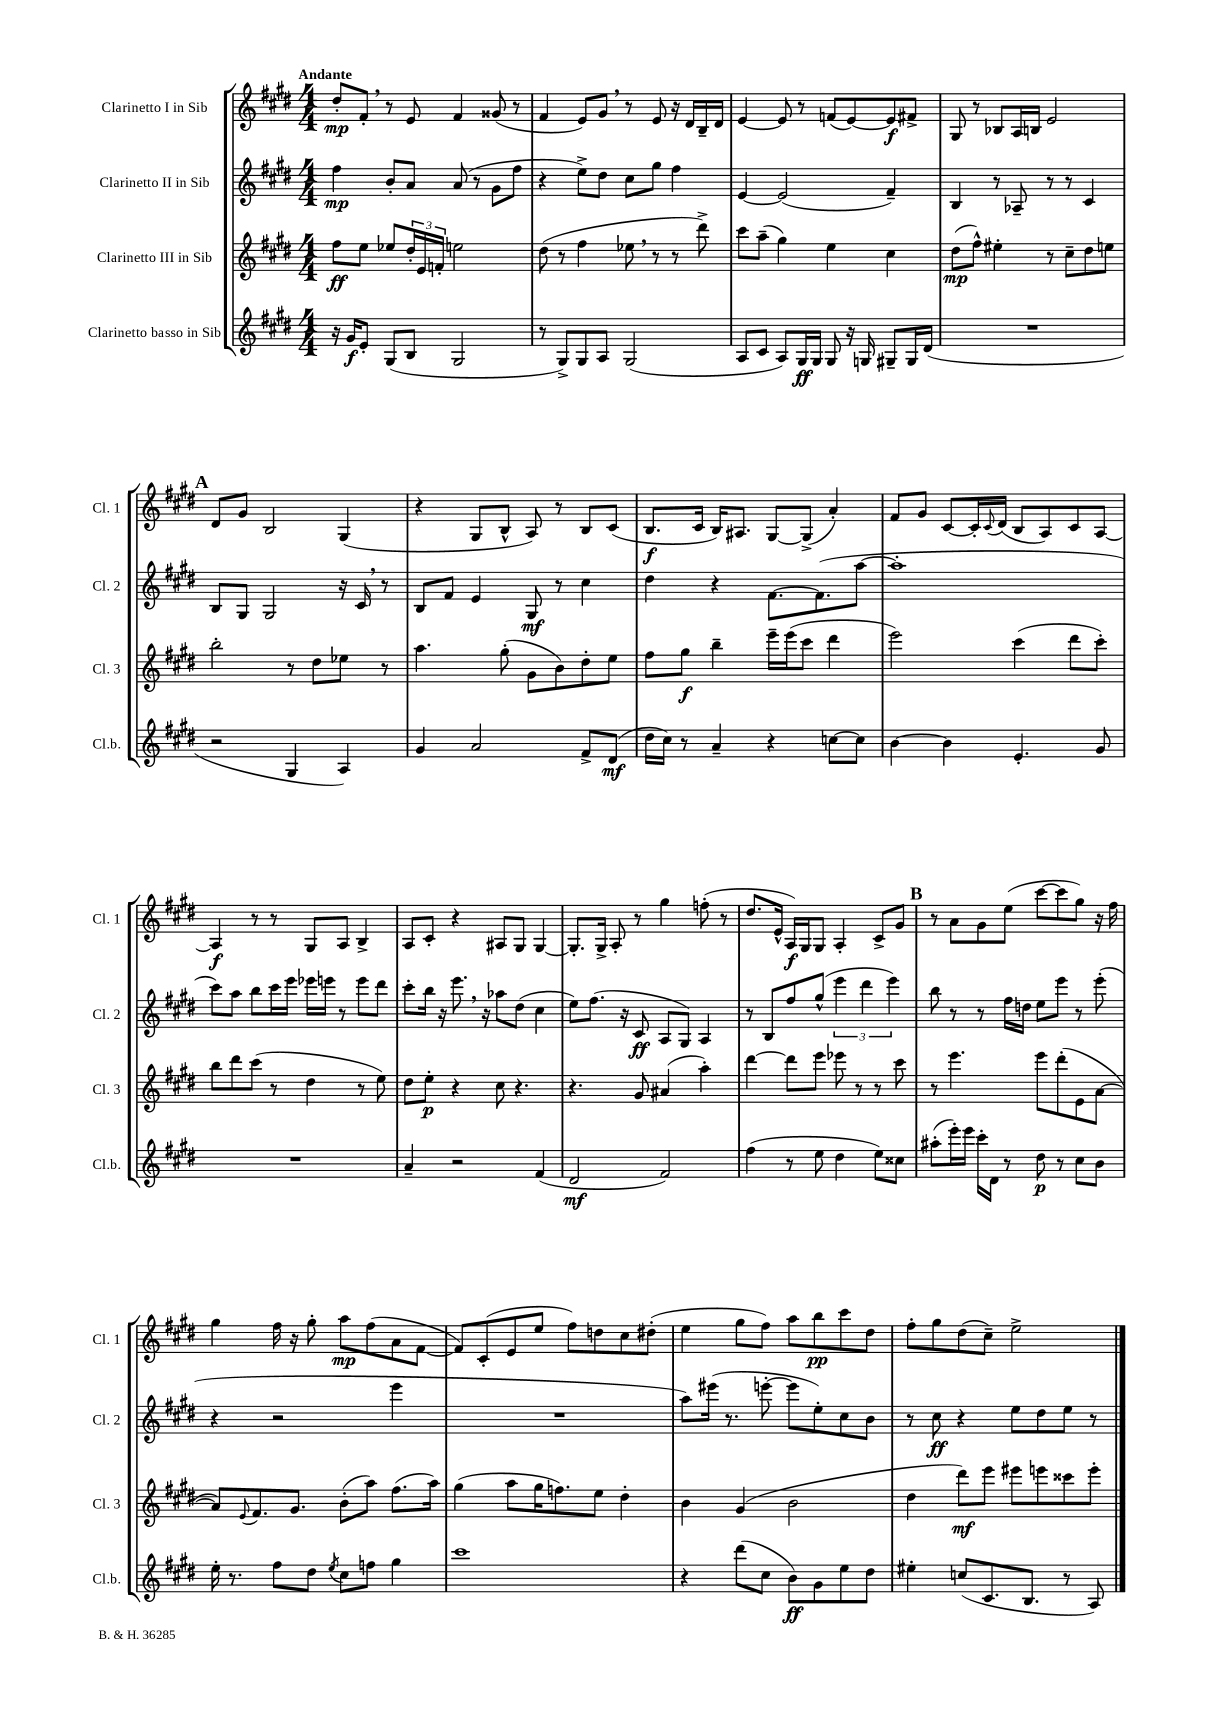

**kern	**kern	**kern	**kern
*staff4	*staff3	*staff2	*staff1
*clefG2	*clefG2	*clefG2	*clefG2
*k[f#c#g#d#]	*k[f#c#g#d#]	*k[f#c#g#d#]	*k[f#c#g#d#]
*M4/4	*M4/4	*M4/4	*M4/4
16r	8ff#	4ff#	8dd#'
16g#	.	.	.
8e'	8ee	.	8f#'
(8G#	8ee-	8b'	8r
8B	24dd#'	8a	8e
.	24e	.	.
.	24f'	.	.
2G#	2ee	(8a	4f#
.	.	8r	.
.	.	8g#	(8g##
.	.	8ff#	8r
=	=	=	=
8r	(8dd#	4r	4f#
8G#^)	8r	.	.
8G#	4ff#	8ee^)	8e)
8A	.	8dd#	8g#
(2G#	8ee-	8cc#	8r
.	8r	8gg#	8e
.	8r	4ff#	16r
.	.	.	16d#
.	8ddd#^)	.	16B~
.	.	.	16d#
=	=	=	=
8A	8ccc#	[4e	[4e
8c#	(8aa~	.	.
8A)	4gg#)	(2e]	8e]
16G#	.	.	8r
16G#	.	.	.
8G#	4ee	.	(8f
16r	.	.	[8e)
16G	.	.	.
8G#~	4cc#	4f#~)	8e]
16G#	.	.	8f#^
(16d#	.	.	.
=	=	=	=
1r	(8dd#	4B	8G#
.	8ff#^^)	.	8r
.	4ee#'	8r	8B-
.	.	8A-~	16A
.	.	.	16B
.	8r	8r	2e
.	8cc#~	8r	.
.	8dd#	4c#	.
.	8ee	.	.
=	=	=	=
2r	2bb'	8B	8d#
.	.	8G#	8g#
.	.	2G#	2B
4G#	8r	.	.
.	8dd#	.	.
4A)	8ee-	16r	(4G#
.	.	16c#	.
.	8r	8r	.
=	=	=	=
4g#	4.aa	8B	4r
.	.	8f#	.
2a	.	4e	8G#
.	(8gg#'	.	8B^^
.	8g#	8G#	8A)
.	8b)	8r	8r
8f#^	8dd#'	4cc#	8B
(8d#	8ee	.	(8c#
=	=	=	=
16dd#	8ff#	4dd#	8.B
16cc#)	.	.	.
8r	8gg#	.	.
.	.	.	16c#
4a~	4bb~	4r	16B)
.	.	.	8.A#
4r	16eee~	[8.f#	[8G#
.	(16eee	.	.
.	8ccc#	.	(8G#^]
.	.	(8.f#]	.
[8cc	4ddd#	.	4a')
8cc]	.	[8aa	.
=	=	=	=
[4b	2eee)	1aa']	8f#
.	.	.	8g#
4b]	.	.	[8c#
.	.	.	16c#']
.	.	.	8qqc#
.	.	.	(16d#
4.e'	(4ccc#	.	8B
.	.	.	8A)
.	8ddd#	.	8c#
8g#	8ccc#')	.	[8A
=	=	=	=
1r	8bb	8ccc#)	4A]
.	8ddd#	8aa	.
.	(8ccc#	8bb	8r
.	8r	16ccc#	8r
.	.	16eee	.
.	4dd#	16eee-	8G#
.	.	16eee	.
.	.	8r	8A
.	8r	8eee	4B^
.	8ee)	8ddd#	.
=	=	=	=
4a~	8dd#	8ccc#'	8A
.	8ee'	16bb	8c#'
.	.	16r	.
2r	4r	8.eee	4r
.	.	16r	.
.	8cc#	8aa-	8A#
.	4.r	(8dd#	8G#
(4f#	.	4cc#	[4G#
=	=	=	=
2d#	4.r	8ee)	8.G#']
.	.	(8.ff#	.
.	.	.	16G#^
.	.	.	8A'
.	.	16r	.
.	8g#	8c#	8r
2f#)	(4a#	8A	4gg#
.	.	8G#)	.
.	4aa')	4A	(8ff'
.	.	.	8r
=	=	=	=
(4ff#	[4ddd#	8r	8.dd#
.	.	8B	.
.	.	.	16e^^
8r	8ddd#]	8ff#	16A)
.	.	.	16G#
8ee	8eee	(8gg#^^	8G#
4dd#	8eee-	6eee	4A'
.	8r	.	.
.	.	6ddd#	.
8ee)	8r	.	8c#^
.	.	6eee)	.
8cc##	8ccc#	.	8g#
=	=	=	=
(8aa#'	8r	8bb	8r
16eee')	4.eee	8r	8a
16eee	.	.	.
16ccc#'	.	8r	8g#
16d#	.	.	.
8r	.	16ff#	(8ee
.	.	16dd	.
8dd#	8eee	8ee	[8ccc#
8r	(8ddd#'	8eee	8ccc#]
8cc#	8e	8r	8gg#)
8b	[8a	(8eee'	16r
.	.	.	16ff#
=	=	=	=
16ee'	8a])	4r	4gg#
8.r	.	.	.
.	8qqe	.	.
.	8.f#	.	.
8ff#	.	2r	16ff#
.	8.g#	.	16r
8dd#	.	.	8gg#'
8qee	.	.	.
8cc#	(8b'	.	8aa
8ff	8aa)	.	(8ff#
4gg#	(8.ff#	4eee	8a
.	.	.	[8f#
.	16aa)	.	.
=	=	=	=
1ccc#	(4gg#	1r	8f#])
.	.	.	(8c#'
.	8aa	.	8e
.	16gg#	.	8ee
.	8.ff)	.	.
.	.	.	8ff#)
.	8ee	.	8dd
.	4dd#'	.	8cc#
.	.	.	(8dd#'
=	=	=	=
4r	4b	8aa)	4ee
.	.	(16eee#	.
.	.	8.r	.
(8ddd#	(4g#	.	8gg#
8cc#	.	[8eee'	8ff#)
8b)	2b	8eee]	8aa
8g#	.	8ee')	8bb
8ee	.	8cc#	8ccc#
8dd#	.	8b	8dd#
=	=	=	=
4ee#'	4dd#	8r	8ff#'
.	.	8cc#	8gg#
(8cc	8ddd#)	4r	(8dd#
8.c#	8eee	.	8cc#~)
.	8eee#	8ee	2ee^
8.B	.	.	.
.	8eee	8dd#	.
8r	8ccc##	8ee	.
8A)	8eee'	8r	.
==	==	==	==
*-	*-	*-	*-
